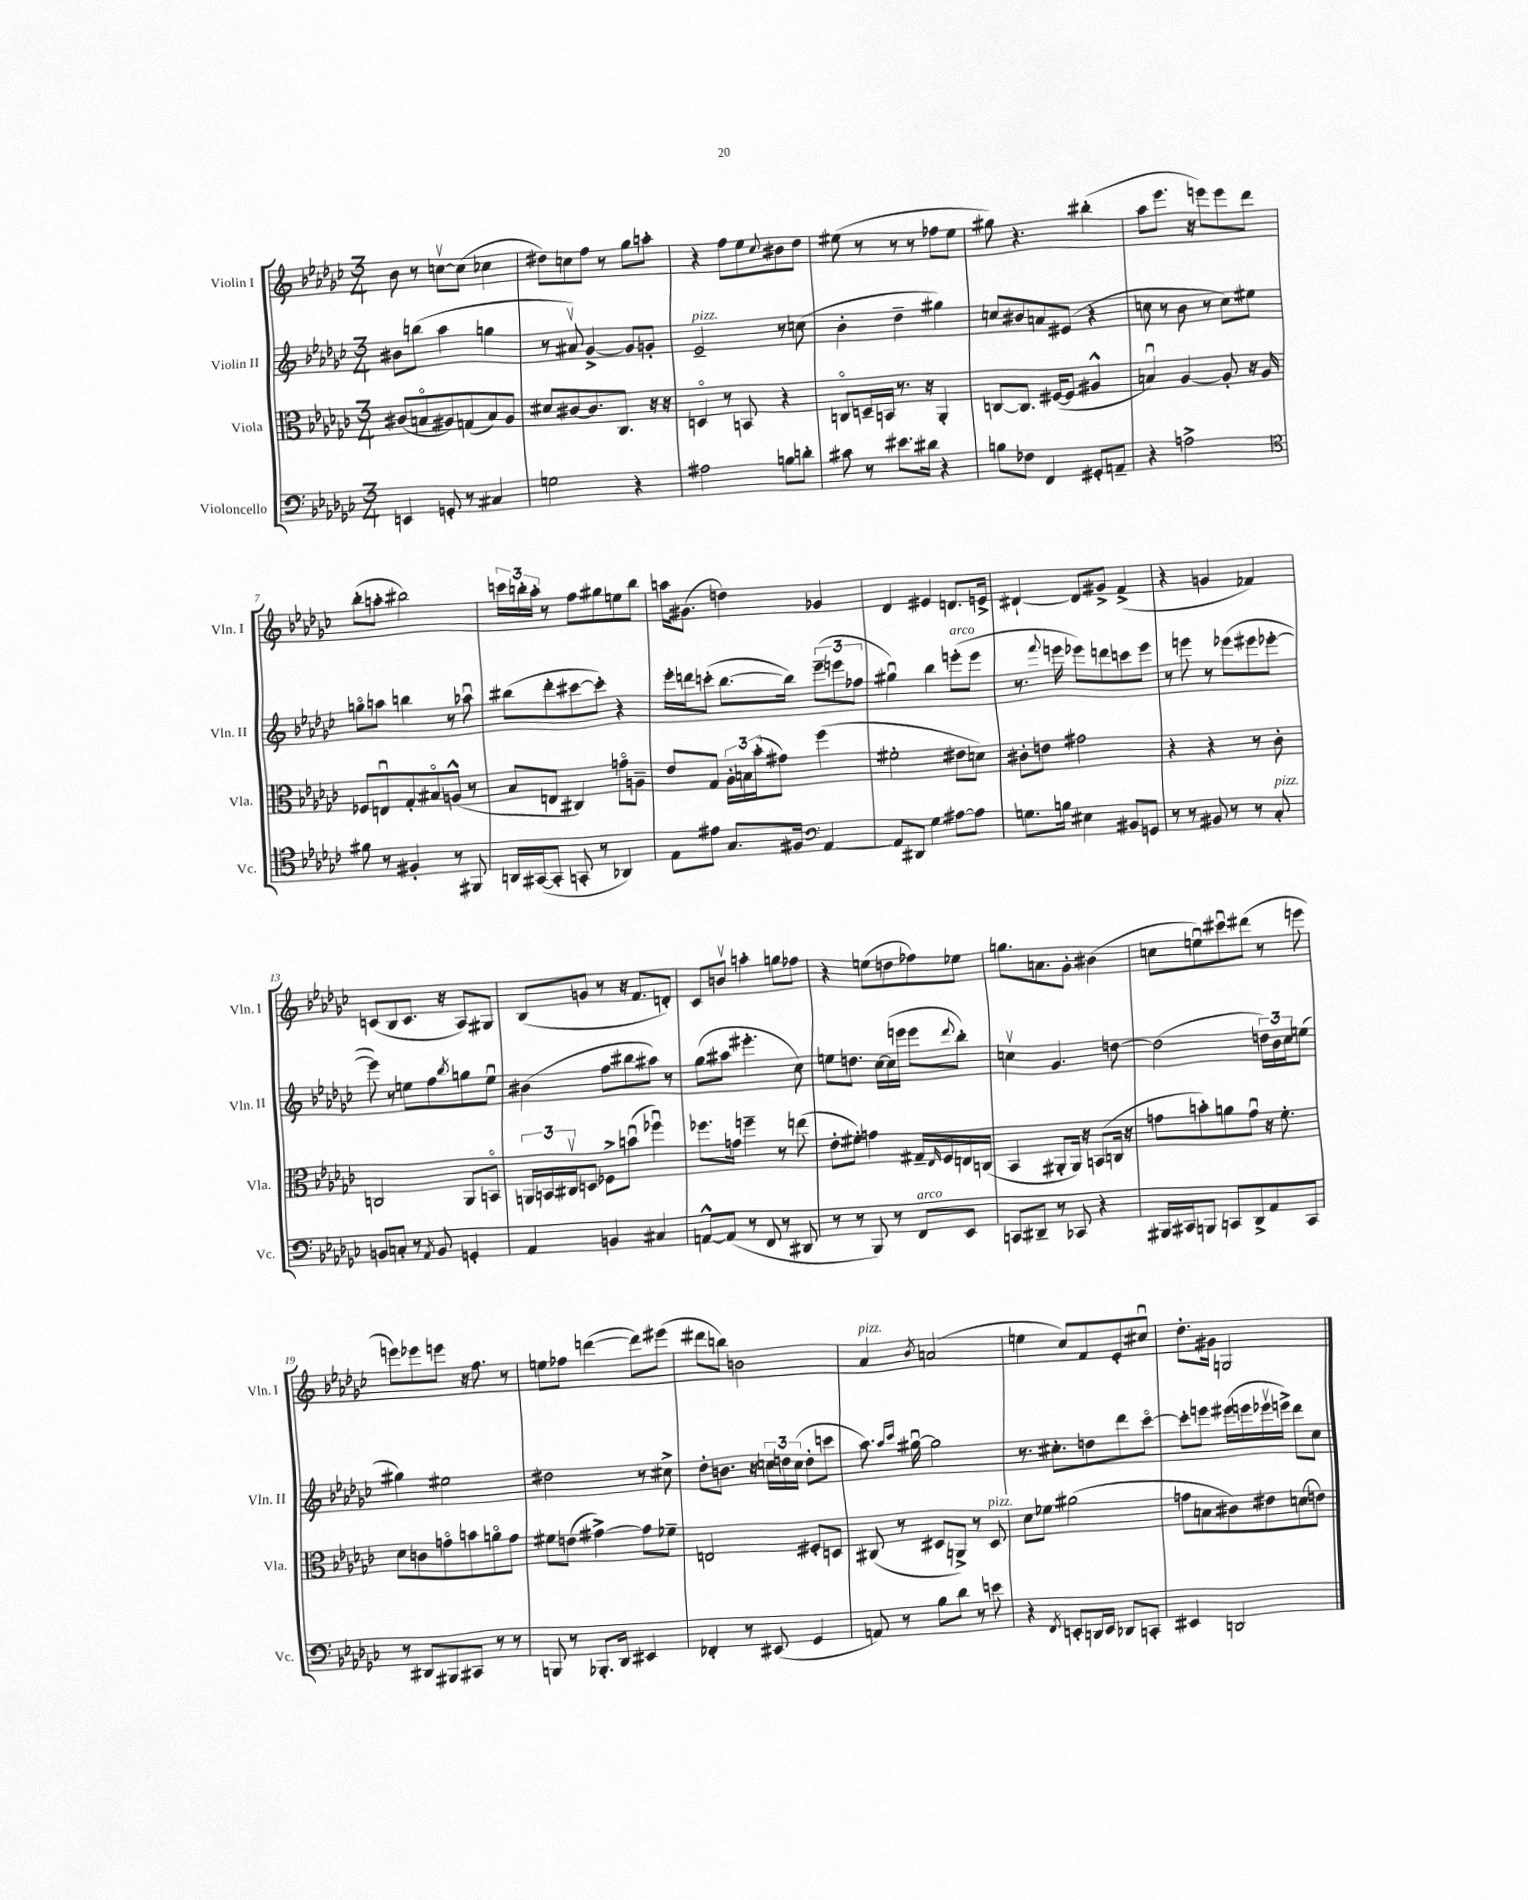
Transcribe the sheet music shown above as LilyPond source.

<<
\new StaffGroup <<
\new Staff = "s0" \with { instrumentName = "Violin I" shortInstrumentName = "Vln. I" } {
    \clef treble \key ges \major \numericTimeSignature \time 3/4
    bes'8 r8 c''8~\upbow c''8( ces''4 |
    dis''8) c''8 f''8 r8 ges''8 a''8-. |
    r4 f''8 ees''8 \appoggiatura { ces''8 } bis'8 des''8 |
    eis''8( r8 r8 r8 fes''8 eis''8 |
    gis''8) r4. bis''4-.( |
    aes''8 ees'''8. r16 e'''8) e'''8 des'''8 |
    bes''8-.( a''8-. bis''2) |
    \tuplet 3/2 { c'''16 b''16-. aes''16-. } r8 f''8 gis''8 e''8 b''8 |
    a''16 gis'8.( d''4) ges'4 |
    des'4 eis'4 d'8. e'16-> |
    dis'4~-! dis'8 gis'8-> f'4->( |
    r4 g'4 fes'4) |
    c'8( bes8 c'8. r16 aes8) gis8 |
    bes8( g'8 r8 r16 f'8. d'8-.) |
    ces'8 b'8\upbow a''4-. g''8 fes''8 |
    r4 e''8( d''8 fes''8) ees''8 |
    g''8. a'8. ges'8-. bis'4( |
    c''8 e''8\downbow) cis'''8\downbow dis'''8( r8 e'''8 |
    e'''8) ees'''8 e'''8 r16 f''8. r8 |
    e''8 fes''8 d'''4~( d'''8) eis'''8( |
    dis'''8 b''8) b'2 |
    aes'4^\markup { \italic "pizz." } \acciaccatura { bes'8 } a'2( |
    e''4 ces''8) f'8 ees'8-. cis''8\downbow |
    des''8.-. gis'16 g2 \bar "|." |
}
\new Staff = "s1" \with { instrumentName = "Violin II" shortInstrumentName = "Vln. II" } {
    \clef treble \key ges \major \numericTimeSignature \time 3/4
    bis'8 b''8( aes''4 g''4 |
    r8 ais'8\upbow) ges'4~-> ges'8 g'8-. |
    ees'2--^\markup { \italic "pizz." } r8 c''8( |
    bes'4-. des''4-- gis''4) |
    c''8 bis'8 a'8 eis'8( r4 |
    c''8 r8 bes'8 r8 c''8) eis''8 |
    g''8\flageolet a''8 b''4 r8 aes''8\downbow |
    bis''8( des'''8-. cis'''8~ cis'''8-.) r4 |
    ees'''16-. d'''16 c'''8-.( bes''8.~ bes''16) \tuplet 3/2 { ees'''8--( e'''8 fes''8 } |
    gis''4\downbow) bes''4 e'''8-.^\markup { \italic "arco" }( e'''8 |
    r8. \appoggiatura { f'''8 } e'''16 ees'''8) d'''8 c'''8 ees'''8 |
    r8 e'''8 r8 ees'''8( eis'''8 ees'''8~-. |
    ees'''8) r8 e''8 f''8 \acciaccatura { bes''8 } g''8 e''8\downbow |
    bis'4( f''8 bis''8 ais''8) r8 |
    ges''8( ais''8 eis'''4.-. ces''8) |
    e''8 d''8. ces''16~ ces''16( e'''16 e'''8 \appoggiatura { des'''8 } bes''8-.) |
    c''4\upbow ges'4. d''8~ |
    d''2( \tuplet 3/2 { d''16) bes'16 ces''16 } e''8( |
    gis''4) eis''2 |
    dis''2 r8 cis''8-> |
    des''8-. b'8. r16 \tuplet 3/2 { c''16 d''16 c''16( } d''8-. c'''8 |
    aes''8.) \grace { aes''16 ces'''16 } gis''16~\downbow gis''2 |
    r8. cis''8.-. d''8 des'''8 ces'''8~\flageolet |
    ces'''8-. e'''8 eis'''16( e'''16 ees'''16\upbow e'''16->) des'''8 ces''8 \bar "|." |
}
\new Staff = "s2" \with { instrumentName = "Viola" shortInstrumentName = "Vla." } {
    \clef alto \key ges \major \numericTimeSignature \time 3/4
    cis'8( b8\flageolet ais8) g8( b8) ais8 |
    dis'8 cis'8~ cis'8. ces8. r16 r16 |
    d4\flageolet r8 b,8 r4 |
    c8\flageolet d16-- b,16 r8. r16 aes,4-. |
    c8~ c8. fis16~( fis8 ais4-^ |
    b4\downbow) aes4~ aes8-. r16 aes16 |
    fes8 e8\downbow ges8-. bis8\flageolet a8-^( r8 |
    bes8 e8 cis4) g'8\flageolet a8-- |
    ees'8 ges8 \tuplet 3/2 { aes16-. b16 bes'16-.( } gis'8) f''4( |
    fis'2-. eis'8 d'8) |
    cis'8-. e'8 gis'2 |
    r4 r4 r8 ces'8-. |
    c2 aes,8 b,8\flageolet |
    \tuplet 3/2 { a,16 b,16 cis16\upbow } d8 fes8-> b'8\downbow( fes''4\downbow) |
    fes''8. g'16 f''4-- r8 e''8( |
    ees'8-. fis'8-.) g'4 gis16-- \grace { ees16 } f16 e16 c16( |
    bes,4 ais,8-. ais,16) r16 b,8( c16 r16 |
    g'8 b'8-.) a'8 g'8\downbow r16 f'8.-. |
    des'8 c'8 g'8\flageolet b'8 a'8\flageolet g'8 |
    fis'8 e'8( gis'4~->) gis'8 fes'8-- |
    e2 fis8-. d8 |
    cis8( r8 dis8 a,8->) r8 dis8^\markup { \italic "pizz." } |
    des'8 fes'8 ais'2( |
    g'8 b8 cis'8) eis'8 d'8( e'8) \bar "|." |
}
\new Staff = "s3" \with { instrumentName = "Violoncello" shortInstrumentName = "Vc." } {
    \clef bass \key ges \major \numericTimeSignature \time 3/4
    e,4 g,8-. r8 cis4 |
    g2 r4 |
    ais2 b8 d'8-. |
    cis'8 r8 eis'8. dis'16 r4 |
    b8 fes8 f,4 gis,8-. a,8-- |
    r4 a2-> |
    \clef tenor fis'8 r8 fis4-. r8 fis,8 |
    a,16 gis,16~( gis,8-. g,8-. r8 aes,4) |
    ees8 eis'8 ges8. fis16 \clef bass aes,4~ |
    aes,8 dis,8 ges4 ais8~ ais8 |
    g8. b16 eis4 bis,8 g,8 |
    r8 r8 bis,8 r8 r8 ces8-.^\markup { \italic "pizz." } |
    b,8 c8-. r8 \acciaccatura { aes,8 } b,8 g,4-. |
    aes,4 b,4 cis4 |
    a,8~-^ a,8( r8 f,8 r8 dis,8 |
    r8 r8 bes,,8) r8 f,8^\markup { \italic "arco" } ees,8 |
    c,8 dis,8-- r8 ces,8 r4 |
    bis,,16 cis,16 b,,8 c,8 des,8-> aes,8 c,8 |
    r8 dis,8 bis,,8 cis,8 r8 r8 |
    b,,8 r8 bes,,8.-. des,16 eis,4 |
    fes,4-. r8 eis,8( ges,4 |
    a,8) r8 bes8 des'8 r8 e'8 |
    r4 \acciaccatura { f,8 } e,8-. d,16 e,16 des,8 c,8-. |
    eis,4 d,2 \bar "|." |
}
>>
>>
